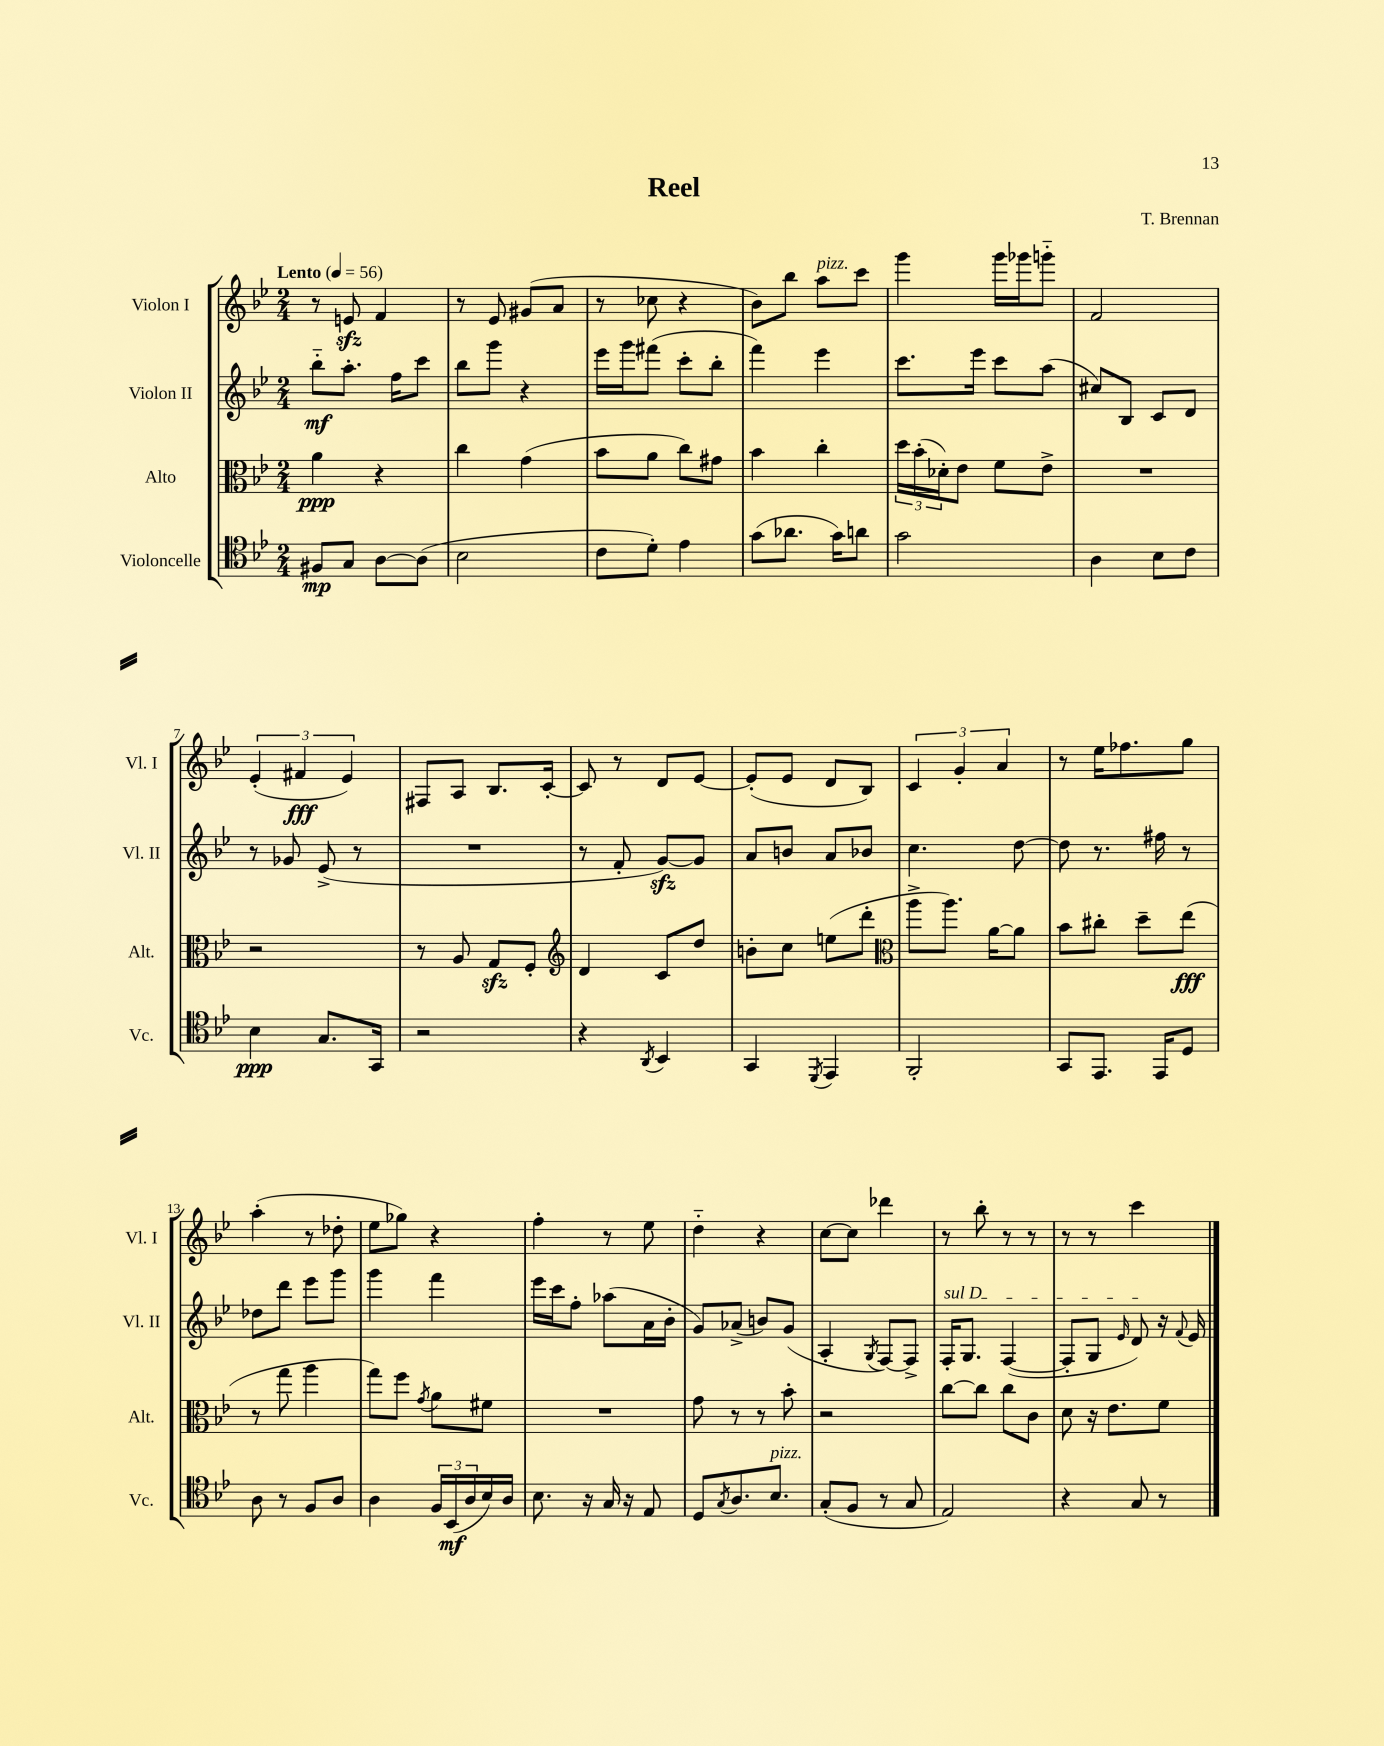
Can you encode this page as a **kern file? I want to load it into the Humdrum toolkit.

**kern	**dynam	**kern	**dynam	**kern	**dynam	**kern	**dynam
*part4	*part4	*part3	*part3	*part2	*part2	*part1	*part1
*staff4	*staff4	*staff3	*staff3	*staff2	*staff2	*staff1	*staff1
*I"Violoncelle	*	*I"Alto	*	*I"Violon II	*	*I"Violon I	*
*I'Vc.	*	*I'Alt.	*	*I'Vl. II	*	*I'Vl. I	*
*clefC4	*	*clefC3	*	*clefG2	*	*clefG2	*
*k[b-e-]	*	*k[b-e-]	*	*k[b-e-]	*	*k[b-e-]	*
*M2/4	*	*M2/4	*	*M2/4	*	*M2/4	*
*MM56	*	*MM56	*	*MM56	*	*MM56	*
=1	=1	=1	=1	=1	=1	=1	=1
!	!	!	!	!	!	!LO:TX:a:B:t=Lento	!
8F#X/L	mp	4a\	ppp	8bb-\L	mf	8r	.
8G/J	.	.	.	8.aa'\J	.	8enzz/	.
[8A\L	.	4r	.	.	.	4f/	.
.	.	.	.	16ff\KL	.	.	.
(8A\J]	.	.	.	8ccc\J	.	.	.
=2	=2	=2	=2	=2	=2	=2	=2
2B-\	.	4cc\	.	8bb-\L	.	8r	.
.	.	.	.	8ggg\J	.	8e-/	.
.	.	(4g\	.	4r	.	(8g#X/L	.
.	.	.	.	.	.	8a/J	.
=3	=3	=3	=3	=3	=3	=3	=3
8c\L	.	8b-\L	.	16eee-\LL	.	8r	.
.	.	.	.	16ggg\J	.	.	.
8d'\J)	.	8a\J	.	(8fff#X\J	.	8cc-X\	.
4e-\	.	8cc\L)	.	8ccc'\L	.	4r	.
.	.	8g#X\J	.	8bb-'\J	.	.	.
=4	=4	=4	=4	=4	=4	=4	=4
(8g\L	.	4b-\	.	4fff\)	.	8b-\L)	.
8.a-X\J	.	.	.	.	.	8bb-\J	.
!	!	!	!	!	!	!LO:TX:a:i:t=pizz.	!
.	.	4cc'\	.	4eee-\	.	8aa\L	.
16g\KL)	.	.	.	.	.	.	.
8an\J	.	.	.	.	.	8ccc\J	.
=5	=5	=5	=5	=5	=5	=5	=5
2g\	.	24dd\LL	.	8.ccc\L	.	4ggg\	.
.	.	(24b-'\	.	.	.	.	.
.	.	24d-X'\J)	.	.	.	.	.
.	.	8e-\J	.	.	.	.	.
.	.	.	.	16eee-\Jk	.	.	.
.	.	8f\L	.	8ccc\L	.	16ggg\LL	.
.	.	.	.	.	.	16ggg-X\J	.
.	.	8e-^\J	.	(8aa\J	.	8gggn\J	.
=6	=6	=6	=6	=6	=6	=6	=6
4A\	.	2r	.	8cc#X/L)	.	2f/	.
.	.	.	.	8B-/J	.	.	.
8B-\L	.	.	.	8c/L	.	.	.
8c\J	.	.	.	8d/J	.	.	.
!!LO:LB:g=z
=7	=7	=7	=7	=7	=7	=7	=7
4B-\	ppp	2r	.	8r	.	(6e-'/	.
.	.	.	.	8g-X/	.	.	.
.	.	.	.	.	.	6f#X/	fff
8.G/L	.	.	.	(8e-^/	.	.	.
.	.	.	.	.	.	6e-/)	.
.	.	.	.	8r	.	.	.
16GG/Jk	.	.	.	.	.	.	.
=8	=8	=8	=8	=8	=8	=8	=8
2r	.	8r	.	2r	.	8F#X/L	.
.	.	8A/	.	.	.	8A/J	.
.	.	8Gzz/L	.	.	.	8.B-/L	.
.	.	8F'/J	.	.	.	.	.
.	.	.	.	.	.	[16c'/Jk	.
=9	=9	=9	=9	=9	=9	=9	=9
*	*	*clefG2	*	*	*	*	*
4r	.	4d/	.	8r	.	8c/]	.
.	.	.	.	8f'/	.	8r	.
8qAA/	.	.	.	.	.	.	.
4BB-/	.	8c/L	.	[8gzz/L)	.	8d/L	.
.	.	8dd/J	.	8g/J]	.	[8e-/J	.
=10	=10	=10	=10	=10	=10	=10	=10
4GG/	.	8bn'\L	.	8a/L	.	(8e-'/L]	.
.	.	8cc\J	.	8bn/J	.	8e-/J	.
8qDD/	.	.	.	.	.	.	.
4EE-/	.	(8een\L	.	8a/L	.	8d/L	.
.	.	8ddd'\J	.	8b-X/J	.	8B-/J)	.
=11	=11	=11	=11	=11	=11	=11	=11
*	*	*clefC3	*	*	*	*	*
2FF'/	.	8aa^\L	.	4.cc\	.	6c/	.
.	.	8.aa\J)	.	.	.	.	.
.	.	.	.	.	.	6g'/	.
.	.	[16a\KL	.	.	.	.	.
.	.	.	.	.	.	6a/	.
.	.	8a\J]	.	[8dd\	.	.	.
=12	=12	=12	=12	=12	=12	=12	=12
8GG/L	.	8b-\L	.	8dd\]	.	8r	.
8.EE-/J	.	8cc#X'\J	.	8.r	.	16ee-\KL	.
.	.	.	.	.	.	8.ff-X\	.
.	.	8dd~\L	.	.	.	.	.
16EE-/KL	.	.	.	16ff#X\	.	.	.
8D/J	.	(8ee-\J	fff	8r	.	8gg\J	.
!!LO:LB:g=z
=13	=13	=13	=13	=13	=13	=13	=13
8A\	.	8r	.	8dd-X\L	.	(4aa'\	.
8r	.	8gg\	.	8ddd\J	.	.	.
8F/L	.	4aa\	.	8eee-\L	.	8r	.
8A/J	.	.	.	8ggg\J	.	8dd-X'\	.
=14	=14	=14	=14	=14	=14	=14	=14
4A\	.	8gg\L)	.	4ggg\	.	8ee-\L	.
.	.	8ff\J	.	.	.	8gg-X\J)	.
.	.	8qg/	.	.	.	.	.
24F/LL	.	8a\L	.	4fff\	.	4r	.
(24BB-/	mf	.	.	.	.	.	.
24A/	.	.	.	.	.	.	.
16B-/)	.	8f#X\J	.	.	.	.	.
16A/JJ	.	.	.	.	.	.	.
=15	=15	=15	=15	=15	=15	=15	=15
8.B-\	.	2r	.	16eee-\LL	.	4ff'\	.
.	.	.	.	16ccc\J	.	.	.
.	.	.	.	8ff'\J	.	.	.
16r	.	.	.	.	.	.	.
16G/	.	.	.	(8aa-X\L	.	8r	.
16r	.	.	.	.	.	.	.
8E-/	.	.	.	16a\L	.	8ee-\	.
.	.	.	.	16b-'\JJ	.	.	.
=16	=16	=16	=16	=16	=16	=16	=16
8D/L	.	8g\	.	8g/L)	.	4dd\	.
8qG/	.	.	.	.	.	.	.
8.A/	.	8r	.	(8a-X^/J	.	.	.
.	.	8r	.	8bn/L)	.	4r	.
!LO:TX:a:i:t=pizz.	!	!	!	!	!	!	!
8.B-/J	.	.	.	.	.	.	.
.	.	8b-'\	.	(8g/J	.	.	.
=17	=17	=17	=17	=17	=17	=17	=17
(8G'/L	.	2r	.	4A'/	.	[8cc\L	.
8F/J	.	.	.	.	.	8cc\J]	.
.	.	.	.	8qG/	.	.	.
8r	.	.	.	[8F/L)	.	4ddd-X\	.
8G/	.	.	.	8F^/J]	.	.	.
=18	=18	=18	=18	=18	=18	=18	=18
!	!	!	!	!LO:TX:a:i:t=sul D	!	!	!
2E-/)	.	[8cc\L	.	16F'/KL	.	8r	.
.	.	.	.	8.G/J	.	.	.
.	.	8cc\J]	.	.	.	8bb-'\	.
.	.	8cc\L	.	([4F/	.	8r	.
.	.	8c\J	.	.	.	8r	.
=19	=19	=19	=19	=19	=19	=19	=19
4r	.	8d\	.	8F'/L]	.	8r	.
.	.	16r	.	8G/J	.	8r	.
.	.	8.e-\L	.	.	.	.	.
.	.	.	.	16qqe-/	.	.	.
8G/	.	.	.	8d/)	.	4ccc\	.
8r	.	8f\J	.	16r	.	.	.
.	.	.	.	8qqf/	.	.	.
.	.	.	.	16e-/	.	.	.
==	==	==	==	==	==	==	==
*-	*-	*-	*-	*-	*-	*-	*-
